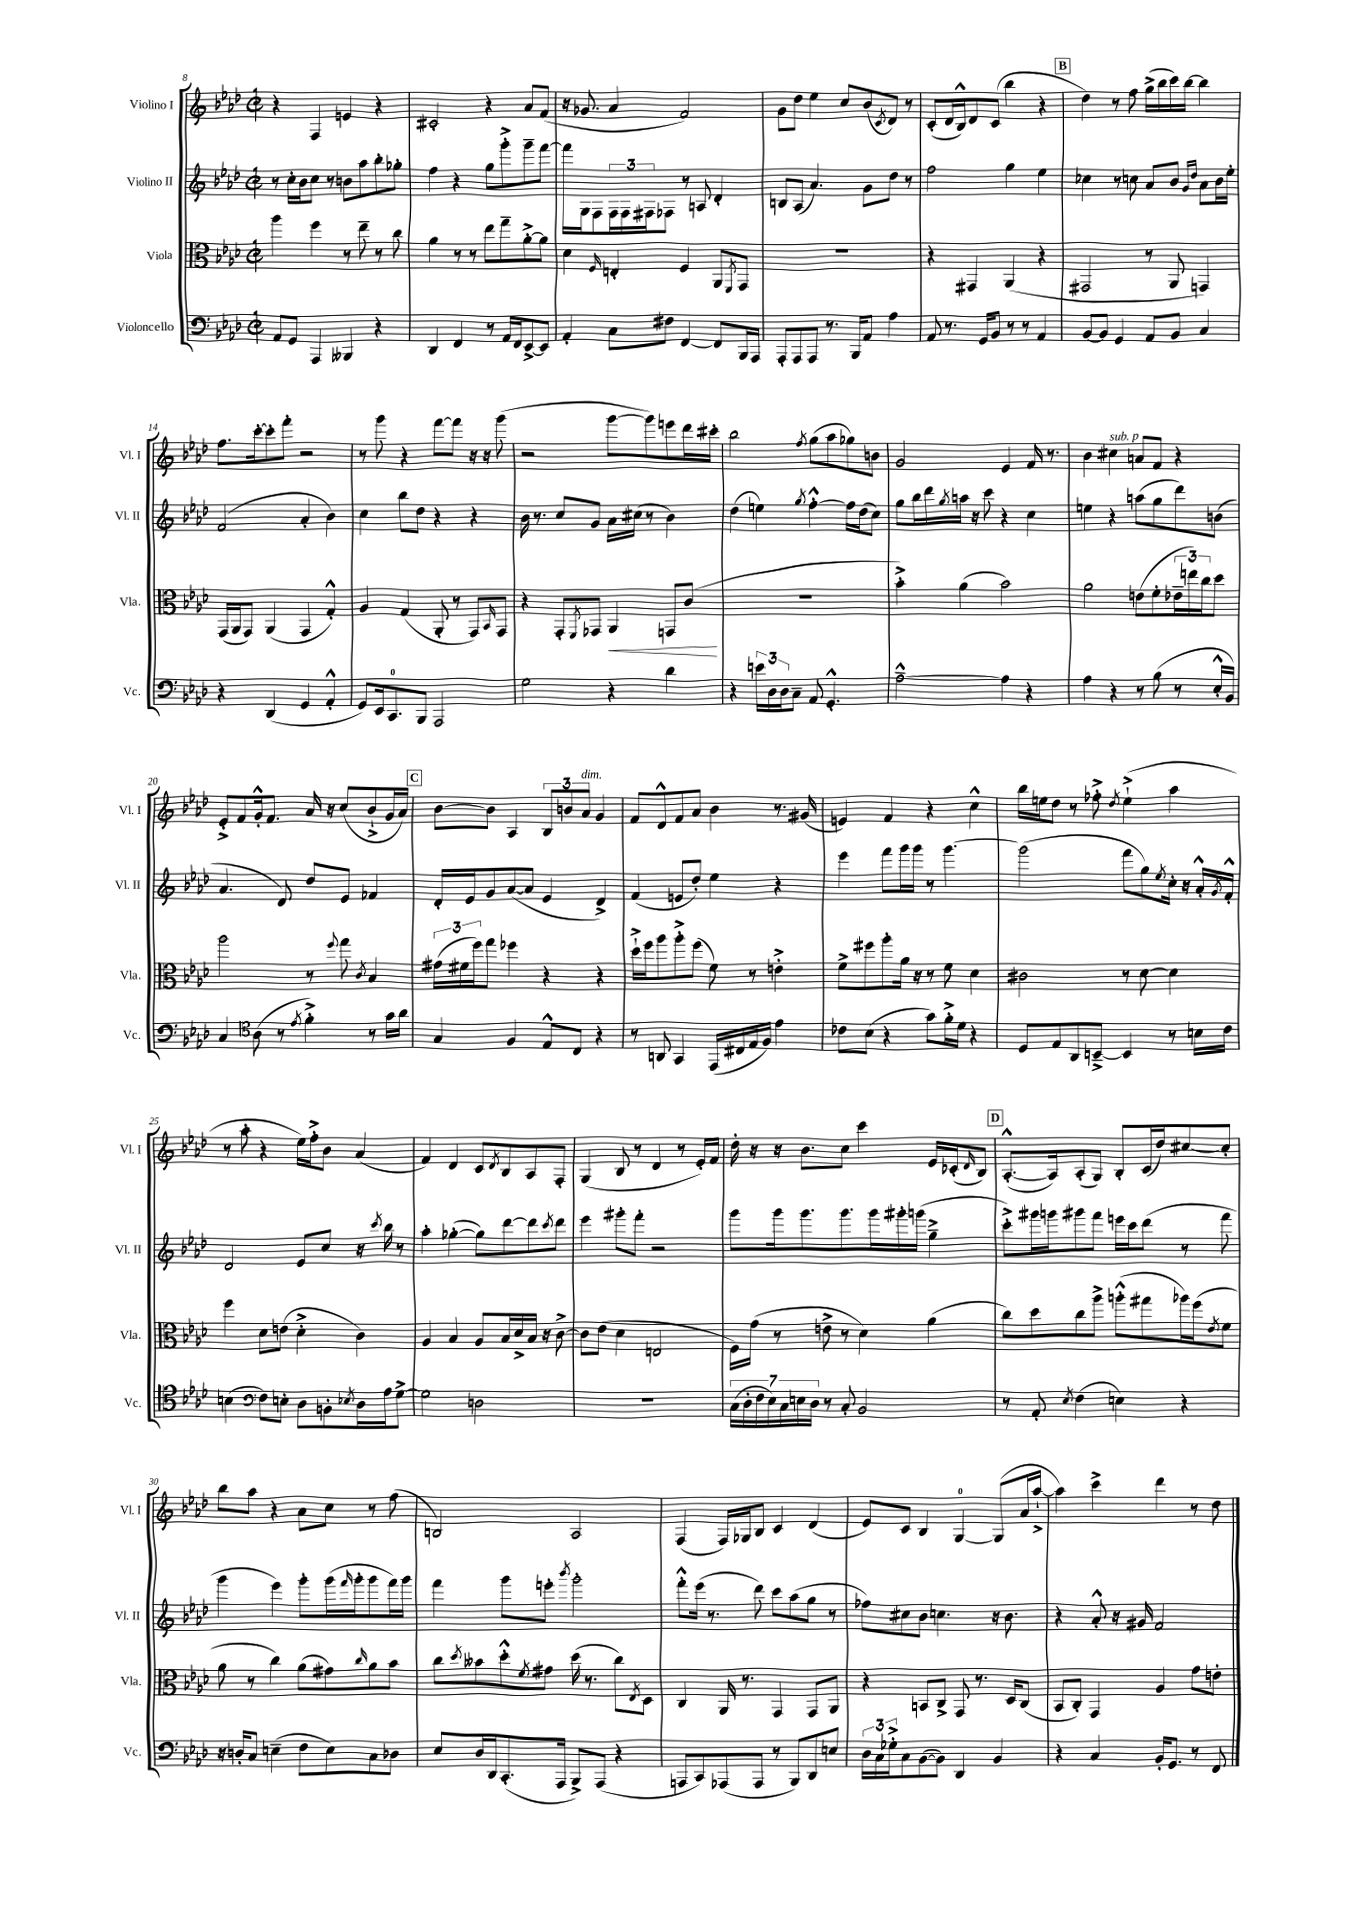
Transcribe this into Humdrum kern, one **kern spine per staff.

**kern	**kern	**dynam	**kern	**kern
*part4	*part3	*part3	*part2	*part1
*staff4	*staff3	*staff3	*staff2	*staff1
*I"Violoncello	*I"Viola	*	*I"Violino II	*I"Violino I
*I'Vc.	*I'Vla.	*	*I'Vl. II	*I'Vl. I
*clefF4	*clefC3	*	*clefG2	*clefG2
*k[b-e-a-d-]	*k[b-e-a-d-]	*	*k[b-e-a-d-]	*k[b-e-a-d-]
*M2/2	*M2/2	*	*M2/2	*M2/2
*met(c|)	*met(c|)	*	*met(c|)	*met(c|)
=8	=8	=8	=8	=8
8AA-/L	4aa-\	.	8r	4r
8GG/J	.	.	16cc'\LL	.
.	.	.	16b-\J	.
4AAA-/	4ff\	.	8cc\J	4F/
.	.	.	8r	.
4BBB--X/	8r	.	8bn\L	4en/
.	8ee-~\	.	8aa-\	.
4r	8r	.	8bb-'\	4r
.	8cc\	.	8gg-X'\J	.
=9	=9	=9	=9	=9
4DD-/	4a-\	.	4ff\	2c#X'/
4FF/	8r	.	4r	.
.	8r	.	.	.
8r	8ee-\L	.	8gg\L	4r
16AA-/LL	8gg~\	.	8ggg'^\	.
16FF/J	.	.	.	.
[8EE-^/	[8a-'^\	.	8ggg~\	8a-/L
8EE-/J]	8a-\J]	.	[8fff\J	(8f/J
=10	=10	=10	=10	=10
4AA-'/	4d-\	.	16fff\LL]	16r
.	.	.	16G\J	8.g-X/
.	.	.	8F\	.
.	16qqF/	.	.	.
8C\L	4En'/	.	24F\L	4a-/
.	.	.	24F\	.
.	.	.	24F#X\J	.
8F#X\J	.	.	8F-X\J	.
[4FF/	4F/	.	8r	2f/)
.	.	.	8An/	.
8FF/L]	8AA-/L	.	4d-'/	.
.	8qFF/	.	.	.
16BBB-/L	8GG/J	.	.	.
16AAA-/JJ	.	.	.	.
=11	=11	=11	=11	=11
8AAA-'/L	1r	.	8Bn/L	8g\L
8AAA-/	.	.	(8A-/J	8dd-\J
8AAA-/J	.	.	4.a-/)	4ee-\
8.r	.	.	.	.
.	.	.	.	8cc/L
16BBB-/KL	.	.	.	.
8AA-/J	.	.	8g\L	(8b-/
.	.	.	.	8qc/
4A-\	.	.	8dd-\J	8d-/J)
.	.	.	8r	8r
=12	=12	=12	=12	=12
8AA-/	4r	.	2ff\	(8c'/L
8.r	.	.	.	16d-/L
.	.	.	.	16B-^^/J)
.	4GG#X/	.	.	8d-/
16GG/KL	.	.	.	.
8BB-/J	.	.	.	(8c/J
8r	(4AA-/	.	4gg\	4bb-\
8r	.	.	.	.
4AA-/	4r	.	4ee-\	4r
!!LO:REH:place=s1:t=B
=13	=13	=13	=13	=13
[8BB-/L	2GG#X/	.	4cc-X\	4dd-\)
8BB-/J]	.	.	.	.
4GG/	.	.	8r	8r
.	.	.	8ccn\	8ff\
8AA-/L	8r	.	8a-/L	(16gg^\LL
.	.	.	.	16bb-\
8BB-/J	8AA-/	.	8b-/J	16ccc\)
.	.	.	.	[16bb-\JJ
.	.	.	16qqg/LL	.
.	.	.	16qqdd-/JJ	.
4C/	4GGn/)	.	8a-\L	4bb-\]
.	.	.	16b-\L	.
.	.	.	16ee-'\JJ	.
!!LO:LB:g=z
=14	=14	=14	=14	=14
4r	(16GG/LL	.	(2f/	8.ff\L
.	16AA-/J	.	.	.
.	8GG/J)	.	.	.
.	.	.	.	[16ccc'\k
(4DD-/	(4AA-/	.	.	8ccc'\]
.	.	.	.	8fff'\J
4GG/	4GG/	.	4a-'/	2r
4AA-'^^/	4G'^^/)	.	4b-\)	.
=15	=15	=15	=15	=15
8GG/L)	4A-/	.	4cc\	8r
16EE-/k	.	.	.	8ggg\
8.CC/	.	.	.	.
.	(4G/	.	8bb-\L	4r
8BBB-/J	.	.	8dd-\J	.
2AAA-/	8AA-'/	.	4r	[8fff\L
.	8r	.	.	8fff\J]
.	8GG/L)	.	4r	16r
.	.	.	.	16r
.	16qqBB-/	.	.	.
.	8GG/J	.	.	(8ggg\
=16	=16	=16	=16	=16
2G\	4r	.	16b-\	2r
.	.	.	8.r	.
.	8GG'/L	.	8cc/L	.
.	8qFF/	.	.	.
.	8GG-X/J	.	8g/J	.
!	!	!LO:HP:b	!	!
4r	4AA-/	<	16a-\LL	[8ggg\L
.	.	.	(16cc#X\JJ	.
.	.	.	8r	8ggg\])
4d-\	8GGn/L	.	4b-\)	8eeen\
.	(8c/J	.	.	16ddd-\L
.	.	.	.	16ccc#X'\JJ
.	.	[	.	.
=17	=17	=17	=17	=17
4r	1r	.	(4dd-\	2bb-\
24en\LL	.	.	4een\)	.
24D-\	.	.	.	.
24D-\J	.	.	.	.
8C~\J	.	.	.	.
.	.	.	8qgg/	8qff/
8AA-/	.	.	[4ff'^^\	(8gg\L
4.GG'^^/	.	.	.	8aa-\
.	.	.	16ff\LL]	8gg-X\)
.	.	.	(16dd-\J	.
.	.	.	8cc\J)	8bn\J
=18	=18	=18	=18	=18
[2A-~^^\	4b-'^\)	.	8gg\L	2g/
.	.	.	16bb-\L	.
.	.	.	16ddd-\	.
.	.	.	8qgg/	.
.	(4a-\	.	16aan\JJ	.
.	.	.	16r	.
.	.	.	8ccc\	.
4A-\]	2b-\)	.	4r	4e-/
4r	.	.	4cc\	16f/
.	.	.	.	8.r
=19	=19	=19	=19	=19
4A-\	2a-\	.	4een\	4b-\
!	!	!	!	!LO:TX:a:i:t=sub. p
4r	.	.	4r	4cc#X\
8r	(8en\L	.	(8aan\L	8an/L
(8B-\	8f'\	.	8gg\	8f/J
8r	24e-X~\L	.	8ddd-\)	4r
.	24een\)	.	.	.
.	24cc\J	.	.	.
16E-'^^/LL	8dd-\J	.	(8bn\J	.
16BB-/JJ)	.	.	.	.
!!LO:LB:g=z
=20	=20	=20	=20	=20
4C/	2aa-\	.	4.a-/	8e-'^/L
.	.	.	.	8f/
*clefC4	*	*	*	*
(8A-\	.	.	.	16g'^^/k
.	.	.	.	8.f/J
8r	.	.	8d-/)	.
8qe-/	.	.	.	.
4f'^\)	8r	.	8dd-/L	16a-/
.	.	.	.	16r
.	8qqff/	.	.	.
.	8gg\	.	8e-/J	(8cc/L
.	8qc/	.	.	.
8r	4B-/	.	4f-X/	8b-`^/
16g\LL	.	.	.	16g/L
16a-\JJ	.	.	.	16a-/JJ)
!!LO:REH:place=s1:t=C
=21	=21	=21	=21	=21
4G/	(24g#X\LL	.	16d-'/LL	[8b-\L
.	24f#X\	.	.	.
.	.	.	16e-/J	.
.	24ff\J)	.	.	.
.	8gg\J	.	8g/	8b-\J]
4F/	4ff-X\	.	([8a-/	4A-/
.	.	.	8a-/J]	.
8E-^^/L	4r	.	4e-/	12B-/L
.	.	.	.	12bn/
8C/J	.	.	.	.
!	!	!	!	!LO:TX:a:i:t=dim.
.	.	.	.	12a-/J
4r	4r	.	4d-^/)	4g/
=22	=22	=22	=22	=22
8r	16dd-`^\LL	.	(4f/	8f/L
.	16ff\J	.	.	.
8AAn/	8aa-\	.	.	8d-^^/
4GG/	8aa-'^\	.	8en/L	8f/
.	(8ff\J	.	8dd-'/J)	8a-/J
(16EE-/LL	8f\)	.	4ee-\	4b-\
16C#X/	.	.	.	.
16E-/	8r	.	.	.
16F/JJ)	.	.	.	.
4e-\	4en'^\	.	4r	8.r
.	.	.	.	(16g#X/
=23	=23	=23	=23	=23
8c-X\L	8f^\L	.	4eee-\	4en/)
(8B-\J	8ff#X\	.	.	.
4r	8aa-'\	.	8fff\L	4f/
.	16a-\Jk	.	16ggg\L	.
.	16r	.	16ggg\JJ	.
8g\L)	8r	.	8r	4r
16f'^\L	8f\	.	[4.ggg\	.
16d-\JJ	.	.	.	.
4r	4d-\	.	.	4cc^^\
=24	=24	=24	=24	=24
8D-/L	2c#X\	.	(2ggg\]	16bb-\LL
.	.	.	.	16een\J
8E-/	.	.	.	8dd-\J
8AA-/	.	.	.	8r
[8BBn~^/J	.	.	.	8ff-X'^\
.	.	.	.	8qdd-/
4BB/]	8r	.	8fff\L	(4ee`^\
.	[8d-\	.	8gg\)	.
.	.	.	8qee-/	.
8r	4d-\]	.	16cc'\Jk	4aa-\
.	.	.	16r	.
16Bn\LL	.	.	16a-'^^/LL	.
.	.	.	8qg/	.
16c\JJ	.	.	16f'^^/JJ	.
!!LO:LB:g=z
=25	=25	=25	=25	=25
(4Bn\	4ff\	.	2d-/	8r
.	.	.	.	8aa-'\
*clefF4	*	*	*	*
8F\L)	8d-\L	.	.	4r
8En'\J	(8en\J	.	.	.
8D-\L	4d-'^\	.	8e-/L	16ee-\LL)
.	.	.	.	16ff'^\J
8BBn'\	.	.	8cc/J	8b-\J
8qE-X/	.	.	.	.
16D-\L	4c\)	.	16r	(4a-/
.	.	.	8qccc/	.
16A-\J	.	.	16bb-\	.
[8G^\J	.	.	8r	.
=26	=26	=26	=26	=26
2G\]	4A-/	.	4aa-'\	4f/)
.	4B-/	.	([4gg-X'\	4d-/
2Dn\	8A-/L	.	8gg-\L])	8c/L
.	.	.	.	8qd-/
.	16B-/L	.	[8ddd-\	8B-/
.	16d-^/	.	.	.
.	16B-/JJ	.	8ddd-\]	8A-/
.	16r	.	.	.
.	.	.	8qccc/	.
.	[8c^\	.	8ddd-\J	8F'/J
=27	=27	=27	=27	=27
1r	8c\L]	.	4eee-\	(4G/
.	(8e-\J	.	.	.
.	4d-\	.	8ggg#X'\L	8B-/
.	.	.	8fff'\J	8r
.	2En/	.	2r	4d-/
.	.	.	.	8r
.	.	.	.	16e-'/LL)
.	.	.	.	16f/JJ
=28	=28	=28	=28	=28
(28C\LL	16F\LL)	.	8ggg\L	16dd-'\
28D-'\	.	.	.	.
.	(16g\JJ	.	.	16r
28F\	.	.	.	.
28E-\)	.	.	.	.
.	8r	.	16ggg\k	16r
28C\	.	.	.	.
28En\	.	.	.	.
.	.	.	8.ggg\	8.b-\L
28D-\JJ	.	.	.	.
8r	8en^\	.	.	.
8C'/	8r	.	8.ggg\	8cc\J
2BB-/	4d-\)	.	.	4ccc\
.	.	.	16ggg\L	.
.	.	.	16ggg#X'\	.
.	.	.	(16gggn\JJ	.
.	(4a-\	.	4gg~^\	16e-/LL
.	.	.	.	(16c-X'/J
.	.	.	.	16qqd-/
.	.	.	.	8B-/J)
!!LO:REH:place=s1:t=D
=29	=29	=29	=29	=29
8r	8cc\L)	.	8ccc'^\L)	([8.A-'^^/L
8AA-'/	8dd-\	.	16ggg#X\L	.
.	.	.	16gggn\J	16A-/k])
8qE-/	.	.	.	.
(4F\	8cc\	.	8ggg#X\	(8A-'/
.	8aa-^\J	.	8fff\J	8G/J)
4En\)	(8aan'^^\L	.	16eeen\LL	8B-'/L
.	.	.	16ccc\J	.
.	8gg#X\	.	(8ddd-\J	(16c/L
.	.	.	.	16dd-/J)
4r	16aa-X\L)	.	8r	[8cc#X/
.	(16ff\J	.	.	.
.	8qe-/	.	.	.
.	8f\J	.	8fff\	8cc#'/J]
!!LO:LB:g=z
=30	=30	=30	=30	=30
16r	8a-\	.	4ggg\	8bb-\L
16Dn'/KL	.	.	.	.
8C/J	8r	.	.	8aa-\J
(4En~\	4cc\)	.	4eee-\)	4r
8F\L	(8a-\L	.	8ggg'\L	8a-\L
8E\)	8g#X\)	.	(16ggg\L	8cc\J
.	.	.	16qqfff/	.
.	.	.	16ggg'\J	.
.	16qqcc/	.	.	.
8C\	8a-\	.	8ggg\	8r
8D-X\J	8b-\J	.	16fff\L)	(8ff\
.	.	.	16ggg\JJ	.
=31	=31	=31	=31	=31
8E-/L	8cc\L	.	4fff\	2Bn/)
.	8qdd-/	.	.	.
16D-/L	8b--X\	.	.	.
16DD-/J	.	.	.	.
(8.CC'/	8dd-'^^\	.	8ggg\L	.
.	8qf/	.	.	.
.	8g#X\J	.	8eeen'\J	.
16AAA-/Jk	.	.	.	.
.	.	.	8qbbb-/	.
8BBB-^/L)	(16dd-\	.	2ggg'\	2A-/
.	8.r	.	.	.
(8AAA-/J	.	.	.	.
4r	8cc\L)	.	.	.
.	8qE-/	.	.	.
.	8D-\J	.	.	.
=32	=32	=32	=32	=32
8AAAn/L	4C/	.	8fff'^^\L	(4F/
8CC/)	.	.	(16eee-\Jk	.
.	.	.	8.r	.
(8AAA-X/	16AA-/	.	.	16F/LL)
.	8.r	.	.	16G-X/J
8AAA-/J	.	.	8ddd-\)	8B-/J
8r	4GG/	.	8ccc\L	4c/
8BBB-/L)	.	.	(8aa-\	.
8DD-/	8GG/L	.	8gg\J	(4d-/
8En/J	8AA-/J	.	8r	.
=33	=33	=33	=33	=33
24D-\LL	4r	.	8ff-X\L)	8e-/L)
24C\	.	.	.	.
24G-X'^\J	.	.	.	.
8C\	.	.	8cc#X\	8c/J
([8BB-\	8BBn/L	.	8b-\J	4B-/
8BB-\J])	8C^/J	.	4.ccn\	.
4DD-/	8GG/	.	.	[4G/
.	8.r	.	.	.
4BB-/	.	.	16r	(8G/L]
.	16D-/KL	.	8.b-\	.
.	(8C/J	.	.	16a-/L
.	.	.	.	[16aa-`^/JJ
=34	=34	=34	=34	=34
4r	8BB-/L	.	4r	4aa-\])
.	8C'/J)	.	.	.
4C/	4GG/	.	8a-'^^/	4ccc^\
.	.	.	16r	.
.	.	.	16g#X/	.
16BB-'/KL	4A-/	.	2f/	4ddd-\
8.GG/J	.	.	.	.
8r	8g\L	.	.	8r
8FF/	8en'\J	.	.	8dd-\
==	==	==	==	==
*-	*-	*-	*-	*-
